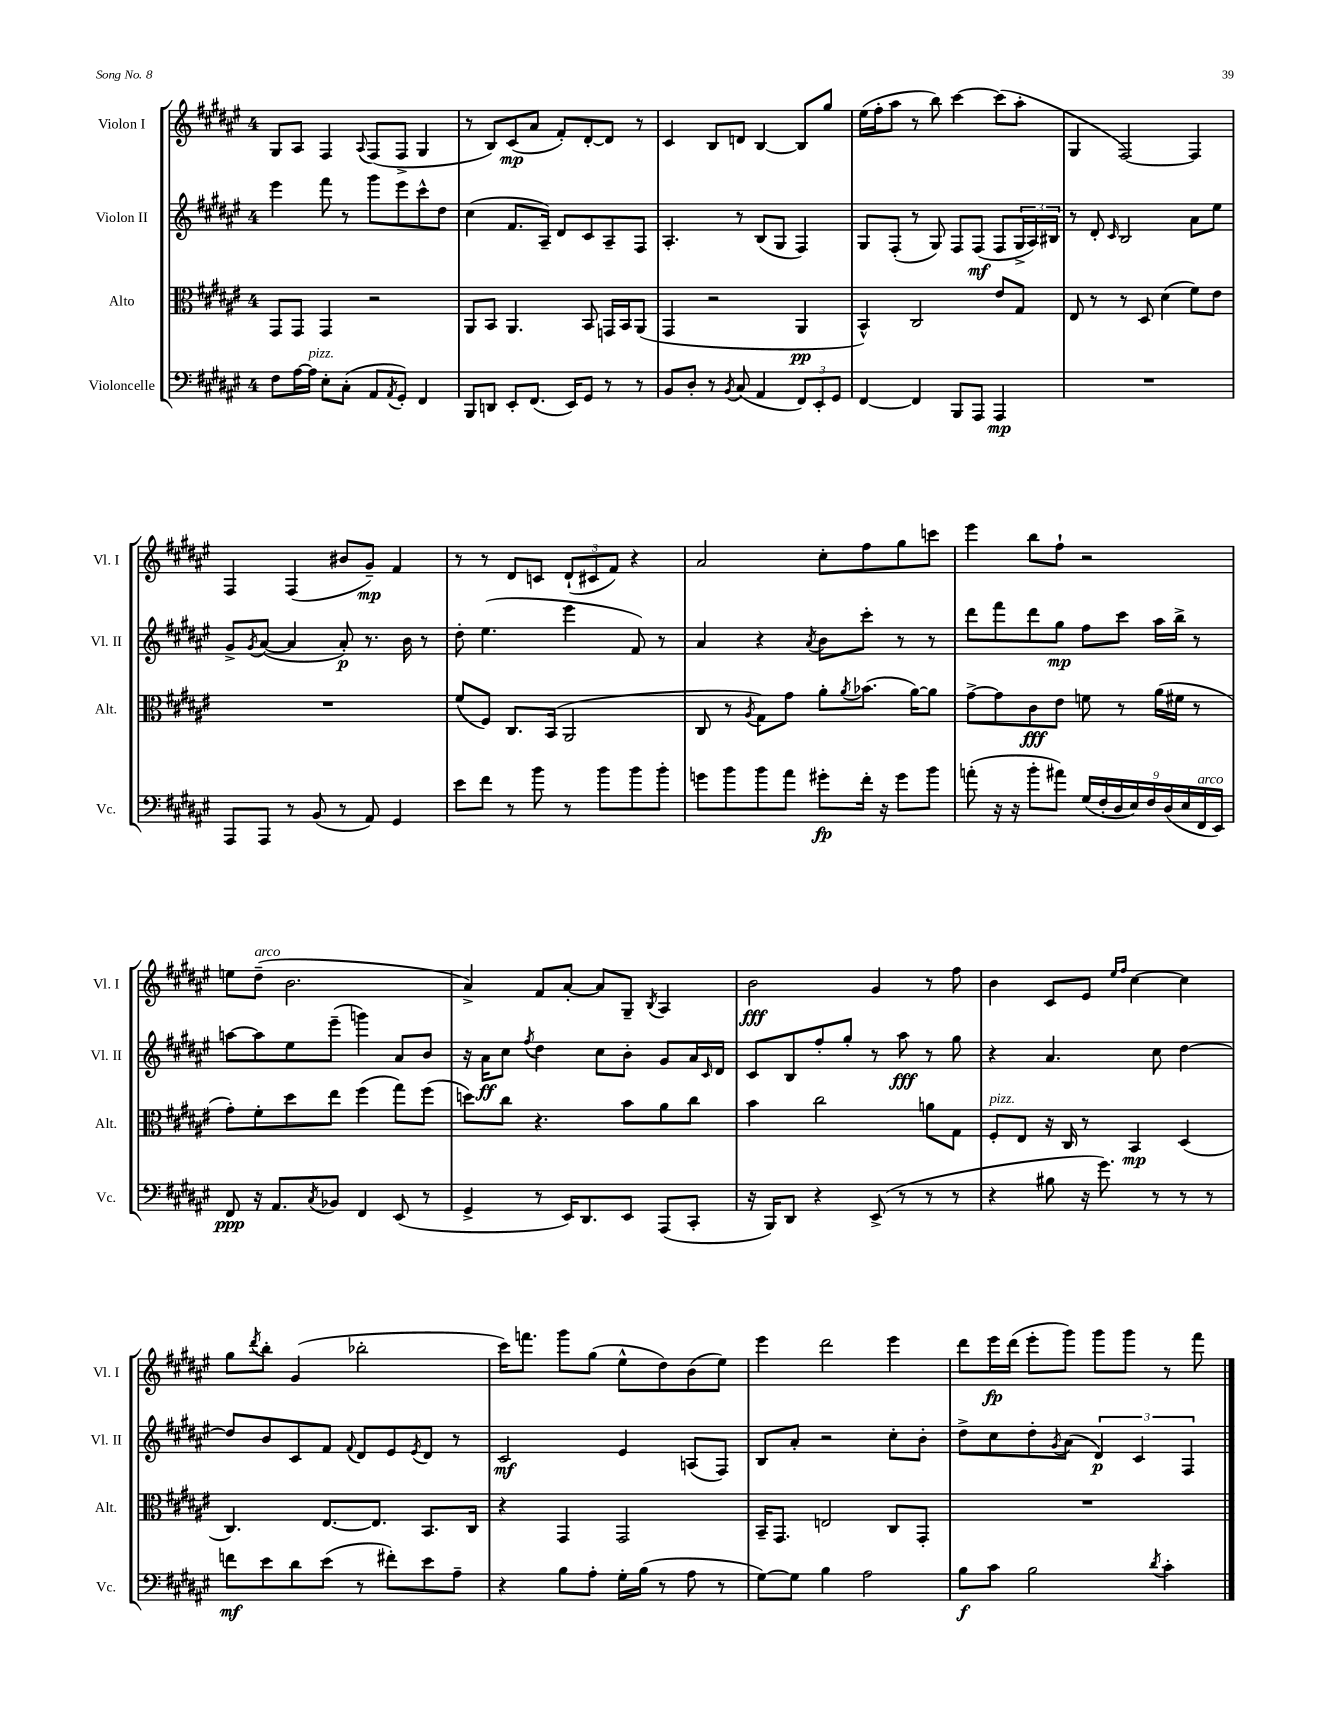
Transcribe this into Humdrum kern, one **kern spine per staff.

**kern	**kern	**kern	**kern
*staff4	*staff3	*staff2	*staff1
*clefF4	*clefC3	*clefG2	*clefG2
*k[f#c#g#d#a#e#]	*k[f#c#g#d#a#e#]	*k[f#c#g#d#a#e#]	*k[f#c#g#d#a#e#]
*M4/4	*M4/4	*M4/4	*M4/4
8F#	8GG#	4eee#	8G#
[16A#	8GG#	.	8A#
16A#]	.	.	.
8E#'	4GG#	8fff#	4F#
(8C#'	.	8r	.
.	.	.	8qqA#
8AA#	2r	8ggg#	(8F#
8qAA#	.	.	.
8GG#')	.	8eee#	8F#^
4FF#	.	8ccc#^^	4G#
.	.	8dd#	.
=	=	=	=
8BBB	8AA#	(4cc#	8r
8DD	8BB	.	8B)
8EE#'	4.AA#	8.f#	(8c#
(8.FF#	.	.	8a#
.	.	16A#~)	.
.	.	8d#	8f#')
16EE#)	.	.	.
8GG#	8BB	8c#	[8d#'
8r	16GG	8A#~	8d#]
.	16BB	.	.
8r	(8AA#	8F#	8r
=	=	=	=
8BB	4GG#	4.A#'	4c#
8D#'	.	.	.
8r	2r	.	8B
8qBB	.	.	.
(8C#	.	8r	8d
4AA#	.	(8B	[4B
.	.	8G#	.
12FF#)	4AA#	4F#)	8B]
12EE#'	.	.	.
.	.	.	8gg#
12GG#	.	.	.
=	=	=	=
[4FF#	4BB^^)	8G#	(16ee#
.	.	.	16ff#'
.	.	(8F#'	8aa#
4FF#]	2C#	8r	8r
.	.	8G#)	8bb)
8BBB	.	8F#	[4ccc#
8AAA#	.	(8F#	.
4AAA#	8e#	8F#	(8ccc#]
.	8G#	24G#^	8aa#'
.	.	24A#)	.
.	.	24B#	.
=	=	=	=
1r	8E#	8r	4G#
.	8r	8d#'	.
.	.	16qqc#	.
.	8r	2B	[2F#)
.	8D#	.	.
.	(4d#	.	.
.	8f#)	8a#	4F#]
.	8e#	8ee#	.
=	=	=	=
8AAA#	1r	8g#^	4F#
.	.	8qg#	.
8AAA#	.	([8a#	.
8r	.	4a#]	(4F#
(8BB	.	.	.
8r	.	8a#')	8b#
8AA#)	.	8.r	8g#~)
4GG#	.	.	4f#
.	.	16b	.
.	.	8r	.
=	=	=	=
8e#	(8f#	8dd#'	8r
8f#	8F#)	(4.ee#	8r
8r	8.C#	.	8d#
8b	.	.	8c
.	(16BB	.	.
8r	2AA#	4eee#	(12d#`
.	.	.	12c#
8b	.	.	.
.	.	.	12f#)
8b	.	8f#)	4r
8b'	.	8r	.
=	=	=	=
8g	8C#	4a#	2a#
8b	8r	.	.
.	8qA#	.	.
8b	8G#)	4r	.
8a#	8g#	.	.
.	.	8qa#	.
8g#'	8a#'	8b	8cc#'
.	8qa#	.	.
16f#'	(8.b-	8ccc#'	8ff#
16r	.	.	.
8g#	.	8r	8gg#
.	[16a#)	.	.
8b	8a#]	8r	8ccc
=	=	=	=
(8a'	[8g#^	8ddd#	4eee#
16r	8g#]	8fff#	.
16r	.	.	.
8b'	8c#	8ddd#	8bb
8a#)	8e#	8gg#	8ff#`
(18G#	8f	8ff#	2r
18F#'	.	.	.
18D#	.	.	.
.	8r	8ccc#	.
18E#)	.	.	.
18F#	.	.	.
.	(16a#	16aa#	.
(18D#	.	.	.
.	16f#	16bb^	.
18E#	.	.	.
.	8r	8r	.
18FF#	.	.	.
18EE#)	.	.	.
=	=	=	=
8FF#	8g#')	[8aa	8ee
16r	8f#'	8aa]	(8dd#~
8.AA#	.	.	.
.	8dd#	8ee#	2.b
8qC#	.	.	.
8BB-	8ee#	(8eee#~	.
4FF#	(4ff#	4ggg)	.
(8EE#	8gg#)	8a#	.
8r	(8ff#	8b	.
=	=	=	=
4GG#^	8dd)	16r	4a#^)
.	.	16a#	.
.	8cc#	8cc#	.
.	.	8qff#	.
8r	4.r	4dd#	8f#
16EE#)	.	.	[8a#'
8.DD#	.	.	.
.	.	8cc#	8a#]
8EE#	8b	8b'	8G#~
.	.	.	8qB
(8AAA#	8a#	8g#	4A#
8CC#'	8cc#	16a#	.
.	.	16qqc#	.
.	.	16d#	.
=	=	=	=
16r	4b	8c#	2b
16BBB)	.	.	.
8DD#	.	8B	.
4r	2cc#	8ff#'	.
.	.	8gg#'	.
(8EE#^	.	8r	4g#
8r	.	8aa#	.
8r	8a	8r	8r
8r	8G#	8gg#	8ff#
=	=	=	=
4r	8F#'	4r	4b
.	8E#	.	.
8B#	16r	4.a#	8c#
.	16C#	.	.
16r	8r	.	8e#
8.g#)	.	.	.
.	.	.	16qqee#
.	.	.	16qqff#
.	4BB	.	[4cc#
8r	.	8cc#	.
8r	(4D#	[4dd#	4cc#]
8r	.	.	.
=	=	=	=
8f	4.C#)	8dd#]	8gg#
.	.	.	8qddd#
8e#	.	8b	8bb'
8d#	.	8c#	(4g#
(8e#	[8.E#	8f#	.
.	.	8qqf#	.
8r	.	8d#	2bb-'
.	8.E#]	.	.
8f#')	.	8e#	.
.	.	8qe#	.
8e#	8.BB	8d#	.
8A#~	.	8r	.
.	16C#	.	.
=	=	=	=
4r	4r	2c#	16ccc#)
.	.	.	8.fff
8B	4GG#	.	8ggg#
8A#'	.	.	(8gg#
16G#'	2GG#	4e#	8ee#^^
(16B	.	.	.
8r	.	.	8dd#)
8A#	.	(8A	(8b
8r	.	8F#)	8ee#)
=	=	=	=
[8G#)	16BB~	8B	4eee#
.	8.GG#	.	.
8G#]	.	8a#'	.
4B	2E	2r	2ddd#
2A#	.	.	.
.	8C#	8cc#'	4eee#
.	8GG#'	8b'	.
=	=	=	=
8B	1r	8dd#^	8ddd#
8c#	.	8cc#	16eee#
.	.	.	(16ddd#
2B	.	8dd#'	8eee#'
.	.	8qg#	.
.	.	(8a#	8ggg#)
.	.	6d#)	8ggg#
.	.	.	8ggg#
.	.	6c#	.
8qd#	.	.	.
4c#'	.	.	8r
.	.	6F#	.
.	.	.	8fff#
==	==	==	==
*-	*-	*-	*-
